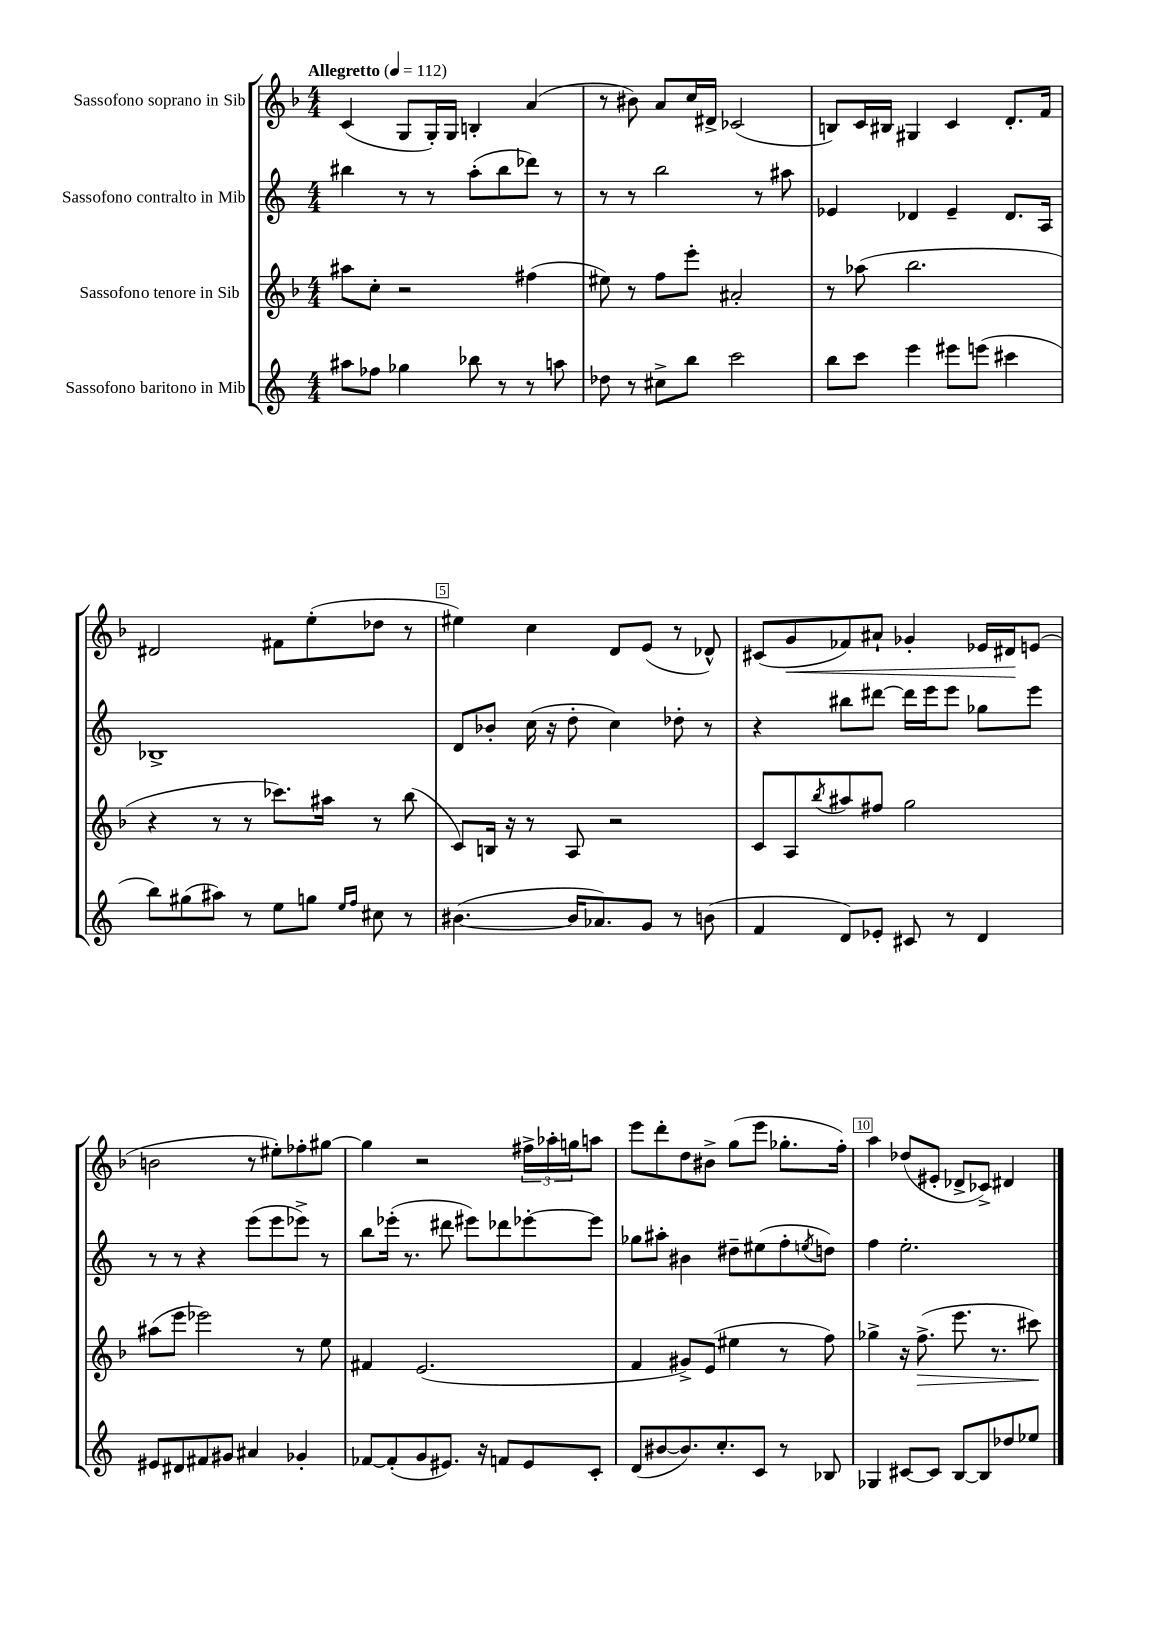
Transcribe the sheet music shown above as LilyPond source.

<<
\new StaffGroup <<
\new Staff = "s0" \with { instrumentName = "Sassofono soprano in Sib" } {
    \clef treble \key f \major \numericTimeSignature \time 4/4 \tempo "Allegretto" 4 = 112
    c'4( g8 g16-.) g16 b4-. a'4( |
    r8 bis'8) a'8 c''16 dis'16-> ces'2( |
    b8) c'16 bis16 gis4 c'4 d'8.-. f'16 |
    dis'2 fis'8 e''8-.( des''8 r8 |
    eis''4) c''4 d'8 e'8( r8 des'8-^) |
    cis'8( g'8\< fes'8) ais'8-! ges'4-. ees'16 dis'16\! e'8( |
    b'2 r8 eis''8-.) fes''8-. gis''8~ |
    gis''4 r2 \tuplet 3/2 { fis''16-> aes''16-. g''16 } a''8 |
    e'''8 d'''8-. d''8 bis'8-> g''8( e'''8 ges''8.-. f''16-.) |
    a''4 des''8( eis'8-. des'8-> ces'8->) dis'4 \bar "|." |
}
\new Staff = "s1" \with { instrumentName = "Sassofono contralto in Mib" } {
    \clef treble \key c \major \numericTimeSignature \time 4/4
    bis''4 r8 r8 a''8-.( bis''8 des'''8) r8 |
    r8 r8 b''2 r8 ais''8 |
    ees'4 des'4 ees'4-- des'8. a16 |
    bes1-> |
    d'8 bes'8-. c''16( r16 d''8-. c''4) des''8-. r8 |
    r4 bis''8 dis'''8~ dis'''16 e'''16 e'''8 ges''8 e'''8 |
    r8 r8 r4 e'''8( e'''8 ees'''8->) r8 |
    b''8 ees'''16-.( r8. dis'''8 eis'''8) des'''8 ees'''8~-. ees'''8 |
    ges''8 ais''8-. bis'4 dis''8-- eis''8( f''8-. \acciaccatura { e''8 } d''8) |
    f''4 e''2.-. \bar "|." |
}
\new Staff = "s2" \with { instrumentName = "Sassofono tenore in Sib" } {
    \clef treble \key f \major \numericTimeSignature \time 4/4
    ais''8 c''8-. r2 fis''4( |
    eis''8) r8 f''8 e'''8-. ais'2-. |
    r8 aes''8( bes''2. |
    r4 r8 r8 ces'''8.) ais''16 r8 bes''8( |
    c'8) b16 r16 r8 a8 r2 |
    c'8 a8 \acciaccatura { bes''8 } ais''8 fis''8 g''2 |
    ais''8( e'''8 ees'''2) r8 e''8 |
    fis'4 e'2.( |
    f'4 gis'8->) e'8( eis''4 r8 f''8) |
    ges''4-> r16 f''8.->\>( e'''8. r8. cis'''8\!) \bar "|." |
}
\new Staff = "s3" \with { instrumentName = "Sassofono baritono in Mib" } {
    \clef treble \key c \major \numericTimeSignature \time 4/4
    ais''8 fes''8 ges''4 bes''8 r8 r8 a''8 |
    des''8 r8 cis''8-> b''8 c'''2 |
    b''8 c'''8 e'''4 eis'''8 e'''8( cis'''4 |
    b''8) gis''8( ais''8) r8 e''8 g''8 \grace { e''16 f''16 } cis''8 r8 |
    bis'4.~( bis'16 aes'8.) g'8 r8 b'8( |
    f'4 d'8) ees'8-. cis'8 r8 d'4 |
    eis'8 dis'8 fis'8 gis'8 ais'4 ges'4-. |
    fes'8~ fes'8-.( g'8 eis'8.) r16 f'8 eis'8 c'8-. |
    d'8( bis'8~ bis'8.) c''8.-. c'8 r8 bes8 |
    ges4 cis'8~ cis'8 b8~ b8 des''8 ees''8 \bar "|." |
}
>>
>>
\layout { \context { \Score \override BarNumber.break-visibility = ##(#f #t #t) barNumberVisibility = #(every-nth-bar-number-visible 5) \override BarNumber.stencil = #(make-stencil-boxer 0.1 0.3 ly:text-interface::print) } }
